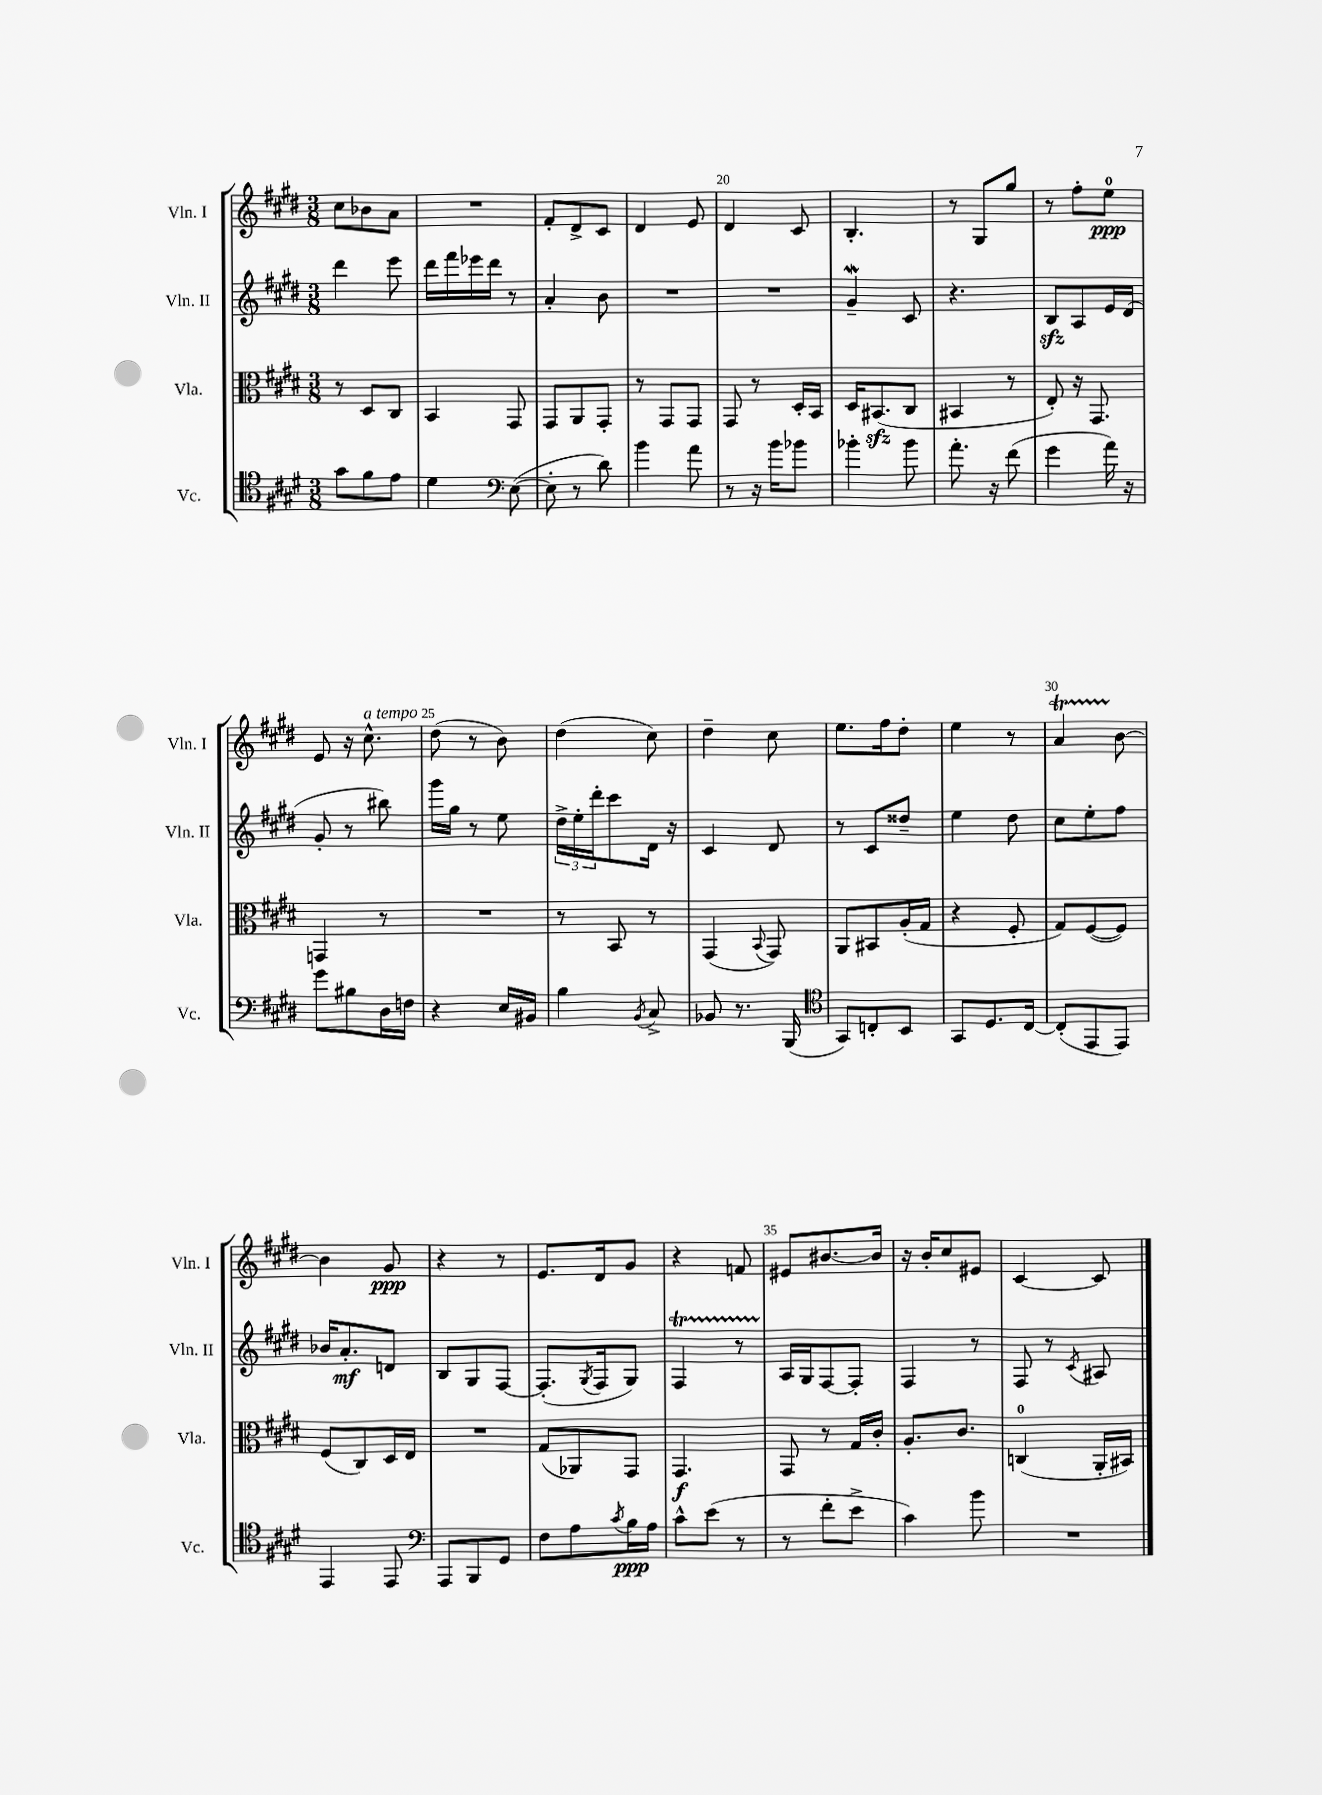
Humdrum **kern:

**kern	**kern	**kern	**kern
*staff4	*staff3	*staff2	*staff1
*clefC4	*clefC3	*clefG2	*clefG2
*k[f#c#g#d#]	*k[f#c#g#d#]	*k[f#c#g#d#]	*k[f#c#g#d#]
*M3/8	*M3/8	*M3/8	*M3/8
8g#	8r	4ddd#	8cc#
8f#	8D#	.	8b-
8e	8C#	8eee	8a
=	=	=	=
4d#	4BB	16ddd#	4.r
.	.	16fff#	.
.	.	16eee-	.
.	.	16ddd#	.
*clefF4	*	*	*
([8E	8GG#	8r	.
=	=	=	=
8E']	8GG#	4a'	8f#'
8r	8AA	.	8d#^
8d#)	8GG#'	8b	8c#
=	=	=	=
4b	8r	4.r	4d#
.	8GG#	.	.
8a	8GG#	.	8e
=	=	=	=
8r	8GG#	4.r	4d#
16r	8r	.	.
16b	.	.	.
8b-	16D#'	.	8c#
.	16BB	.	.
=	=	=	=
4b-'	16D#	4g#~	4.B'
.	(8.BB#	.	.
8b-	8C#	8c#	.
=	=	=	=
8.a'	4BB#	4.r	8r
.	.	.	8G#
16r	.	.	.
(8f#	8r	.	8gg#
=	=	=	=
4g#	8E')	8B	8r
.	16r	8A	8ff#'
.	8.GG#	.	.
16a)	.	16e	8ee
16r	.	(16d#	.
=	=	=	=
8g#	4GG	8g#'	8e
8B#	.	8r	16r
.	.	.	8.cc#^^
16D#	8r	8bb#)	.
16F	.	.	.
=	=	=	=
4r	4.r	16ggg#	(8dd#
.	.	16gg#	.
.	.	8r	8r
16E	.	8ee	8b)
16BB#	.	.	.
=	=	=	=
4B	8r	24dd#^	(4dd#
.	.	24ee'	.
.	.	24ddd#'	.
.	8BB	8ccc#	.
8qBB	.	.	.
8C#^	8r	16d#	8cc#)
.	.	16r	.
=	=	=	=
8BB-	(4GG#	4c#	4dd#~
8.r	.	.	.
.	8qqBB	.	.
.	8GG#)	8d#	8cc#
(16BBB	.	.	.
=	=	=	=
*clefC4	*	*	*
8GG#)	8AA	8r	8.ee
8C'	8BB#	8c#	.
.	.	.	16ff#
8BB	(16A'	8dd##~	8dd#'
.	16G#	.	.
=	=	=	=
8GG#	4r	4ee	4ee
8.D#	.	.	.
.	8F#'	8dd#	8r
[16C#	.	.	.
=	=	=	=
(8C#']	8G#)	8cc#	4a
8EE	([8F#	8ee'	.
8EE)	8F#])	8ff#	[8b
=	=	=	=
4EE	(8F#	16b-	4b]
.	.	8.a'	.
.	8C#)	.	.
8EE	16D#	8d	8g#
.	16E	.	.
=	=	=	=
*clefF4	*	*	*
8AAA	4.r	8B	4r
8BBB	.	8G#	.
8GG#	.	[8F#	8r
=	=	=	=
8F#	(8G#	(8.F#']	8.e
8A	8AA-)	.	.
.	.	8qG#	.
.	.	16F#	16d#
8qc#	.	.	.
16B	8GG#	8G#)	8g#
16A	.	.	.
=	=	=	=
8c#^^	4.GG#	4F#	4r
(8e	.	.	.
8r	.	8r	8f
=	=	=	=
8r	8GG#	16A	8e#
.	.	16G#	.
8f#'	8r	[8F#	[8.b#
8e^	16G#	8F#']	.
.	16c#'	.	16b#]
=	=	=	=
4c#)	8.A'	4F#	16r
.	.	.	16b'
.	.	.	8cc#
.	8.c#	.	.
8b	.	8r	8e#
=	=	=	=
4.r	(4C	8F#	[4c#
.	.	8r	.
.	.	8qc#	.
.	16AA'	8A#	8c#]
.	16BB#)	.	.
==	==	==	==
*-	*-	*-	*-
